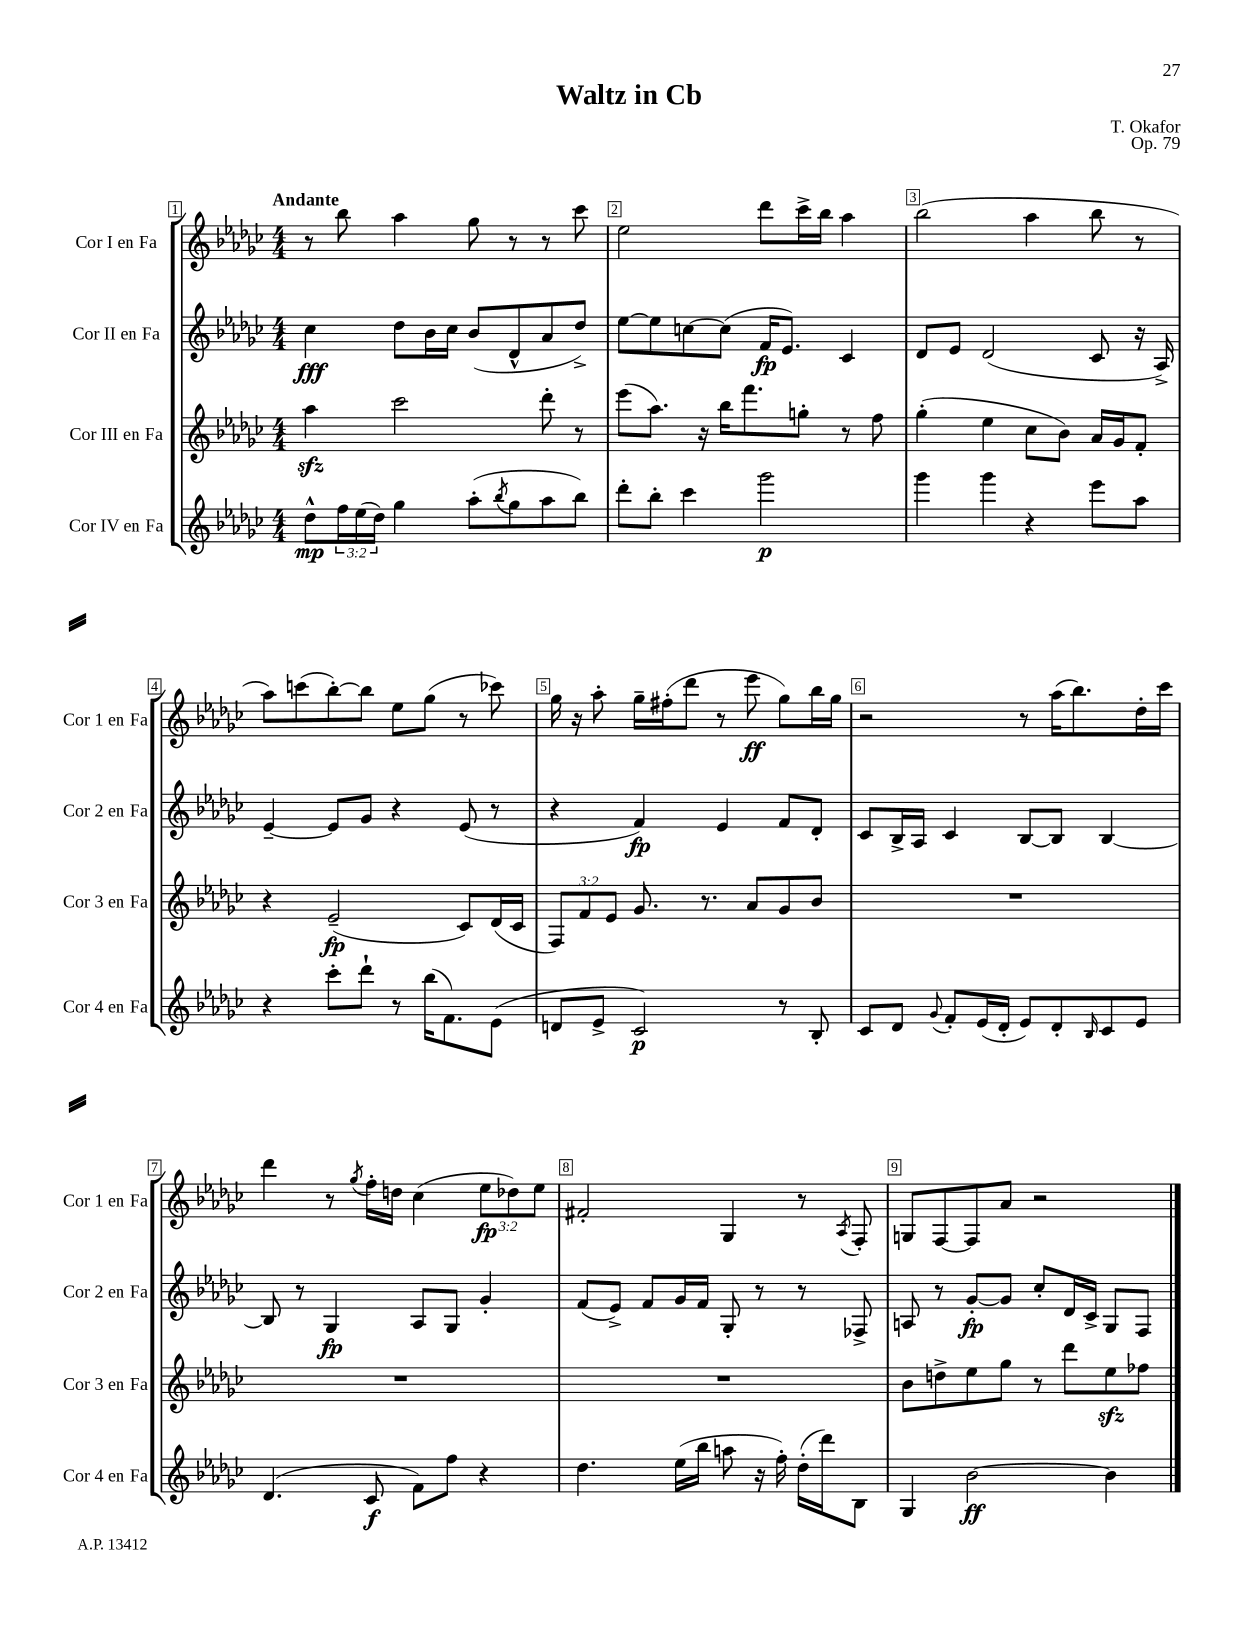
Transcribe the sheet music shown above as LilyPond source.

\header { title = "Waltz in Cb" composer = "T. Okafor" opus = "Op. 79" }
<<
\new StaffGroup <<
\new Staff = "s0" \with { instrumentName = "Cor I en Fa" shortInstrumentName = "Cor 1 en Fa" } {
    \clef treble \key ges \major \numericTimeSignature \time 4/4 \override Staff.TupletNumber.text = #tuplet-number::calc-fraction-text \tempo "Andante"
    r8 bes''8 aes''4 ges''8 r8 r8 ces'''8 |
    ees''2 des'''8 ces'''16-> bes''16 aes''4 |
    bes''2( aes''4 bes''8 r8 |
    aes''8) c'''8( bes''8~-.) bes''8 ees''8 ges''8( r8 ces'''8) |
    ges''16 r16 aes''8-. ges''16-- fis''16-.( des'''8 r8 ees'''8\ff ges''8) bes''16 ges''16 |
    r2 r8 aes''16( bes''8.) des''16-. ces'''16 |
    des'''4 r8 \acciaccatura { ges''8 } f''16-. d''16 ces''4( \tuplet 3/2 { ees''8\fp des''8) ees''8 } |
    fis'2-. ges4 r8 \acciaccatura { aes8 } f8-. |
    g8 f8~ f8 aes'8 r2 \bar "|." |
}
\new Staff = "s1" \with { instrumentName = "Cor II en Fa" shortInstrumentName = "Cor 2 en Fa" } {
    \clef treble \key ges \major \numericTimeSignature \time 4/4
    ces''4\fff des''8 bes'16 ces''16 bes'8( des'8-^ aes'8 des''8->) |
    ees''8~ ees''8 c''8~ c''8( f'16\fp ees'8.) ces'4 |
    des'8 ees'8 des'2( ces'8 r16 aes16->) |
    ees'4~-- ees'8 ges'8 r4 ees'8( r8 |
    r4 f'4\fp) ees'4 f'8 des'8-. |
    ces'8 bes16-> aes16 ces'4 bes8~ bes8 bes4~ |
    bes8 r8 ges4\fp aes8 ges8 ges'4-. |
    f'8( ees'8->) f'8 ges'16 f'16 ges8-. r8 r8 fes8-> |
    a8 r8 ges'8~-.\fp ges'8 ces''8-. des'16 ces'16-> ges8 f8 \bar "|." |
}
\new Staff = "s2" \with { instrumentName = "Cor III en Fa" shortInstrumentName = "Cor 3 en Fa" } {
    \clef treble \key ges \major \numericTimeSignature \time 4/4 \override Staff.TupletNumber.text = #tuplet-number::calc-fraction-text
    aes''4\sfz ces'''2 des'''8-. r8 |
    ees'''8( aes''8.) r16 bes''16 f'''8. g''8-. r8 f''8 |
    ges''4-.( ees''4 ces''8 bes'8) aes'16 ges'16 f'8-. |
    r4 ees'2--\fp( ces'8) des'16( ces'16 |
    \tuplet 3/2 { f8) f'8 ees'8 } ges'8. r8. aes'8 ges'8 bes'8 |
    R1 |
    R1 |
    R1 |
    bes'8 d''8-> ees''8 ges''8 r8 des'''8 ees''8\sfz fes''8 \bar "|." |
}
\new Staff = "s3" \with { instrumentName = "Cor IV en Fa" shortInstrumentName = "Cor 4 en Fa" } {
    \clef treble \key ges \major \numericTimeSignature \time 4/4 \override Staff.TupletNumber.text = #tuplet-number::calc-fraction-text
    des''8-^\mp \tuplet 3/2 { f''16 ees''16( des''16) } ges''4 aes''8-.( \acciaccatura { bes''8 } ges''8 aes''8 bes''8) |
    des'''8-. bes''8-. ces'''4 ges'''2\p |
    ges'''4 ges'''4 r4 ees'''8 aes''8 |
    r4 ces'''8-. des'''8-! r8 bes''16( f'8.) ees'8( |
    d'8 ees'8-> ces'2\p) r8 bes8-. |
    ces'8 des'8 \appoggiatura { ges'8 } f'8-. ees'16( des'16-. ees'8) des'8-. \grace { bes16 } ces'8 ees'8 |
    des'4.( ces'8\f f'8) f''8 r4 |
    des''4. ees''16( bes''16 a''8 r16 f''16-.) des''16-.( des'''16) bes8 |
    ges4 bes'2~\ff bes'4 \bar "|." |
}
>>
>>
\layout { \context { \Score \override BarNumber.break-visibility = ##(#f #t #t) barNumberVisibility = #all-bar-numbers-visible \override BarNumber.stencil = #(make-stencil-boxer 0.1 0.3 ly:text-interface::print) } }
